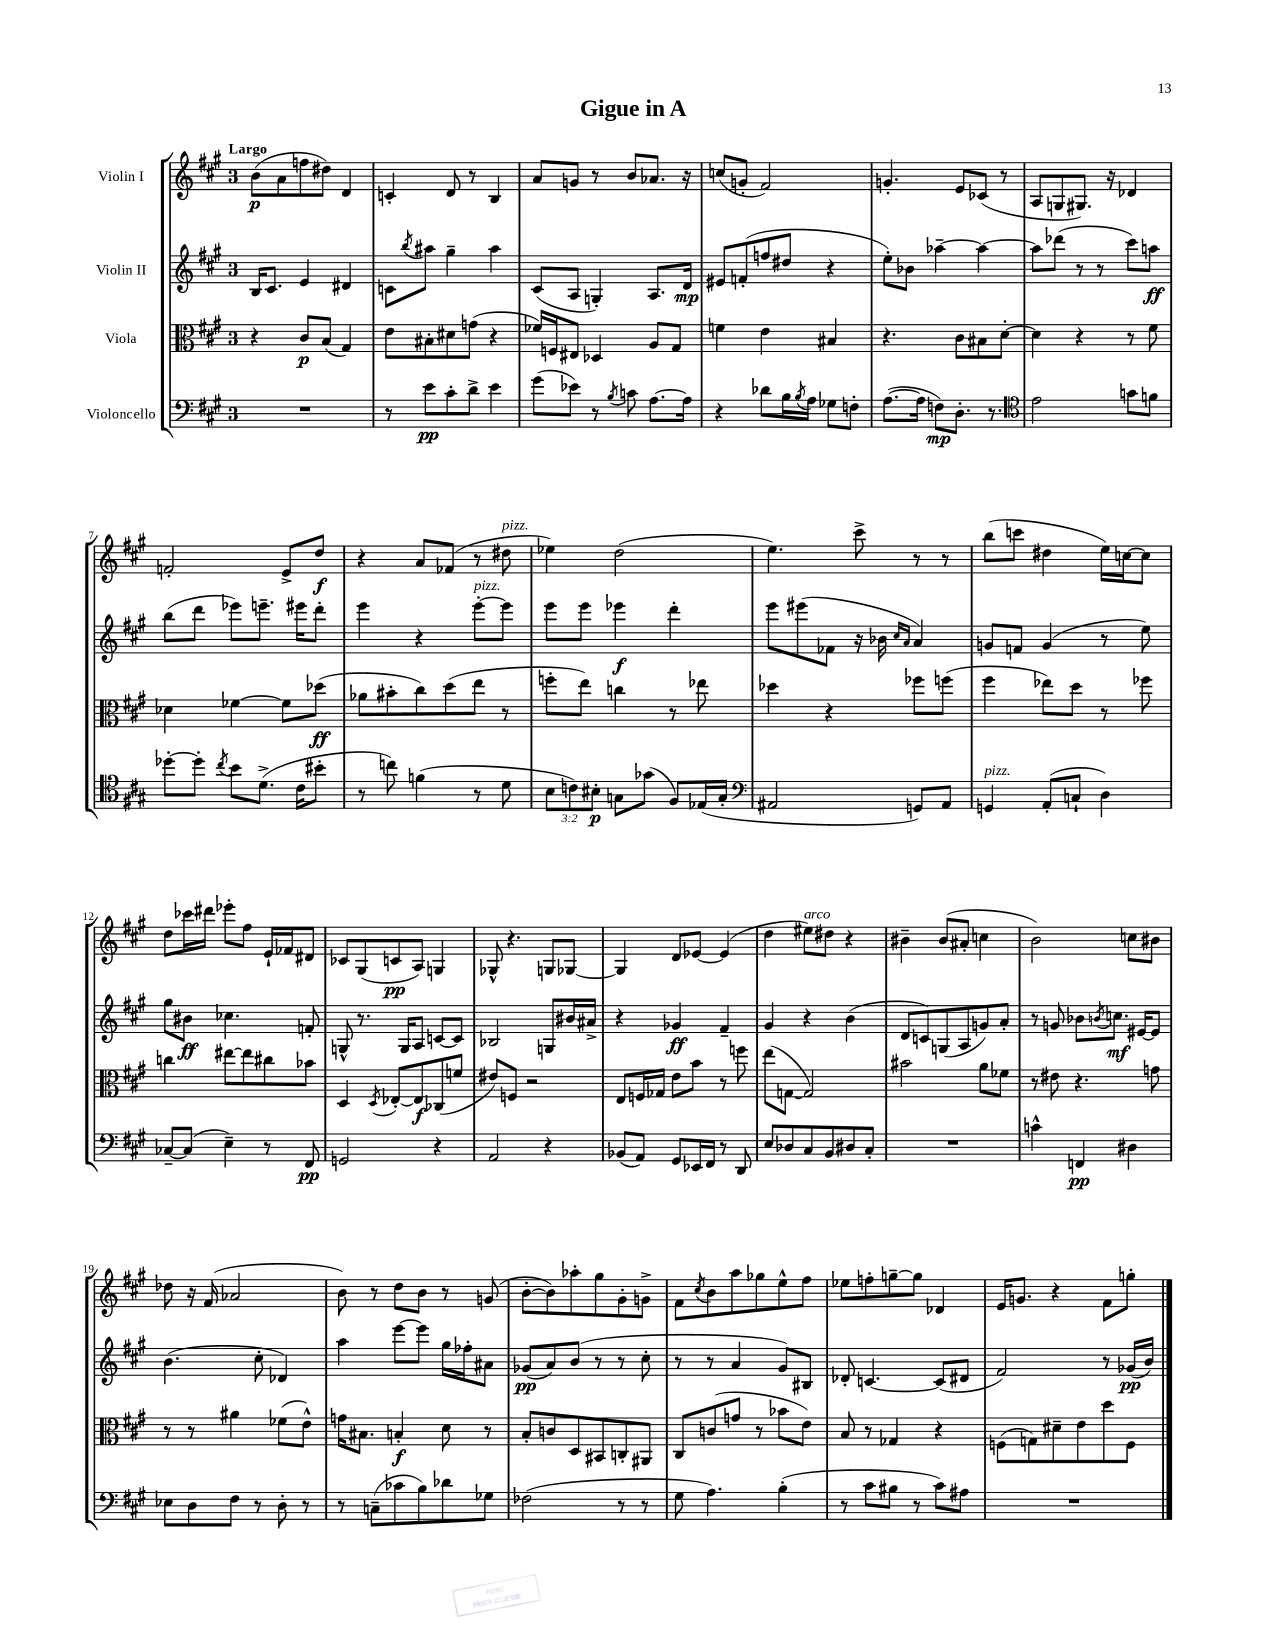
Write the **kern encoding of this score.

**kern	**kern	**kern	**kern
*staff4	*staff3	*staff2	*staff1
*clefF4	*clefC3	*clefG2	*clefG2
*k[f#c#g#]	*k[f#c#g#]	*k[f#c#g#]	*k[f#c#g#]
*M3/4	*M3/4	*M3/4	*M3/4
2.r	4r	16B	(8b
.	.	8.c#	.
.	.	.	8a
.	8c#	4e	8ff
.	(8B	.	8dd#)
.	4G#)	4d#	4d
=	=	=	=
8r	8e	8c	4c'
.	.	8qbb	.
8e	8B#'	8aa#	.
8c#'	8d#	4gg#~	8d
8d^	(8g	.	8r
4e	4r	4aa#	4B
=	=	=	=
(8g#	16f-)	(8c#	8a
.	16F	.	.
8e-)	8E#	8A	8g
8r	4D-	4G')	8r
8qB	.	.	.
8c	.	.	8b
[8.A	8A	8.A	8.a-
.	8G#	.	.
16A]	.	16d	16r
=	=	=	=
4r	4f	8e#	(8cc
.	.	(8f'	8g'
8d-	4e	8ff	2f#)
16B	.	8dd#	.
8qB	.	.	.
16A	.	.	.
8G-	4B#	4r	.
8F'	.	.	.
=	=	=	=
([8.A	4.r	8ee')	4.g'
.	.	8b-	.
16A]	.	.	.
8F)	.	[4aa-~	.
8.D'	8c#	.	8e
.	8B#	4aa-_	(8c-
8.r	.	.	.
.	[8d'	.	8r
=	=	=	=
*clefC4	*	*	*
2e	4d]	8aa-]	8A
.	.	(8ddd-	8G
.	4r	8r	8.G#)
.	.	8r	.
.	.	.	16r
8g	8r	8ccc#)	4d-
8f	8f#	8aa	.
=	=	=	=
[8dd-'	4d-	(8bb	2f'
8dd-']	.	8ddd	.
8qcc#	.	.	.
8b	[4f-	8eee-)	.
(8.d^	.	8.eee~	.
.	8f-]	.	8e^
16c#	.	16eee#	.
8b#'	(8dd-	8ddd'	8dd
=	=	=	=
8r	8a-	4eee	4r
8cc)	8b#'	.	.
(4f	8cc#)	4r	8a
.	(8dd	.	(8f-
8r	8ee	[8eee'	8r
8d	8r	8eee]	8dd#
=	=	=	=
12B	8ff'	8eee	4ee-)
12c)	.	.	.
.	8ee)	8eee	.
12B#'	.	.	.
8G	4cc	4eee-	(2dd
(8g-	.	.	.
8F#)	8r	4ddd'	.
(16E-	8ee-	.	.
16G'	.	.	.
=	=	=	=
*clefF4	*	*	*
2AA#	4dd-	8eee	4.ee)
.	.	(8eee#	.
.	4r	8f-	.
.	.	16r	8ccc#^
.	.	16b-	.
.	.	16qqcc#	.
.	.	16qqa	.
8GG)	8ff-	4a)	8r
8AA#	(8ff	.	8r
=	=	=	=
4GG	4ff#	8g	(8bb
.	.	8f	8ccc
(8AA'	8ee-)	(4g	4dd#
8C`	8dd	.	.
4D)	8r	8r	16ee)
.	.	.	[16cc
.	8ff-	8ee)	8cc]
=	=	=	=
[8C-~	4cc	8gg#	8dd
(8C-]	.	8b#	16ccc-
.	.	.	16ddd#
4E~)	[8ee#	4.cc-	8eee-'
.	8ee#]	.	8ff#
8r	8cc#	.	16e`
.	.	.	16f-
8FF#	8b-	8f'	8d#
=	=	=	=
2GG	4D	8G^^	8c-
.	.	8.r	(8G#
.	8qD	.	.
.	[8E-'	.	8c
.	.	16G	.
.	8E-]	8A	8A)
4r	(8C-	[8c	4G
.	8f	8c]	.
=	=	=	=
2AA	8e#)	2B-	8G-^^
.	8F	.	4.r
.	2r	.	.
4r	.	8G	8G
.	.	16b#	[8G-
.	.	16a#^	.
=	=	=	=
(8BB-	8E	4r	4G-]
8AA)	16F	.	.
.	16G-	.	.
8GG#	8e	4g-	8d
16EE-	8b	.	[8e-
16FF#	.	.	.
8r	8r	4f#~	(4e-]
8DD	8ff	.	.
=	=	=	=
8E	(8ee	4g#	4dd
8D-	[8G	.	.
8C#	2G])	4r	8ee#)
8BB	.	.	8dd#
8D#	.	(4b	4r
8C#'	.	.	.
=	=	=	=
2.r	2b#	8d	4b#~
.	.	8c)	.
.	.	(8G	(8b#
.	.	8A	8a#'
.	8a	8g)	4cc
.	8f-	8a'	.
=	=	=	=
4c^^	8r	8r	2b)
.	8e#	8g	.
4FF	4.r	8b-	.
.	.	8qb	.
.	.	8.cc	.
4D#	.	.	8cc
.	.	[16e#	.
.	8g	8e#]	8b#
=	=	=	=
8E-	8r	(4.b	8dd-
8D	8r	.	16r
.	.	.	(16f#
8F#	4a#	.	2a-
8r	.	8cc#'	.
8D'	(8f-	4d-)	.
8r	8e^^)	.	.
=	=	=	=
8r	16g	4aa	8b)
.	8.B#	.	.
(8C~	.	.	8r
8c-	4B'	[8eee	8dd
8B)	.	8eee]	8b
8d-	8d	16gg#	8r
.	.	16ff-'	.
8G-	8r	8a#	(8g
=	=	=	=
(2F-	8B'	(8g-	[8b'
.	8c	8a)	8b])
.	8D	(8b	8aa-'
.	8BB#	8r	8gg#
8r	8C'	8r	8g#'
8r	8AA#	8cc#'	8g^
=	=	=	=
8G#	8C#	8r	8f#
.	.	.	8qcc#
4.A)	(8c	8r	8b
.	8g	4a	8aa
.	8r	.	8gg-
(4B'	8b-	8g#)	8ee^^
.	8e)	8B#	8ff#
=	=	=	=
8r	8B	8d-'	8ee-
8c#	8r	[4.c	8ff'
8B#	4G-	.	[8gg~
8r	.	.	8gg]
8c#)	4r	(8c]	4d-
8A#	.	8d#	.
=	=	=	=
2.r	(8F	2f#)	16e
.	.	.	8.g
.	8G)	.	.
.	8d#~	.	4r
.	8e	.	.
.	8dd	8r	8f#
.	8F	(16g-	8gg'
.	.	16b)	.
==	==	==	==
*-	*-	*-	*-
